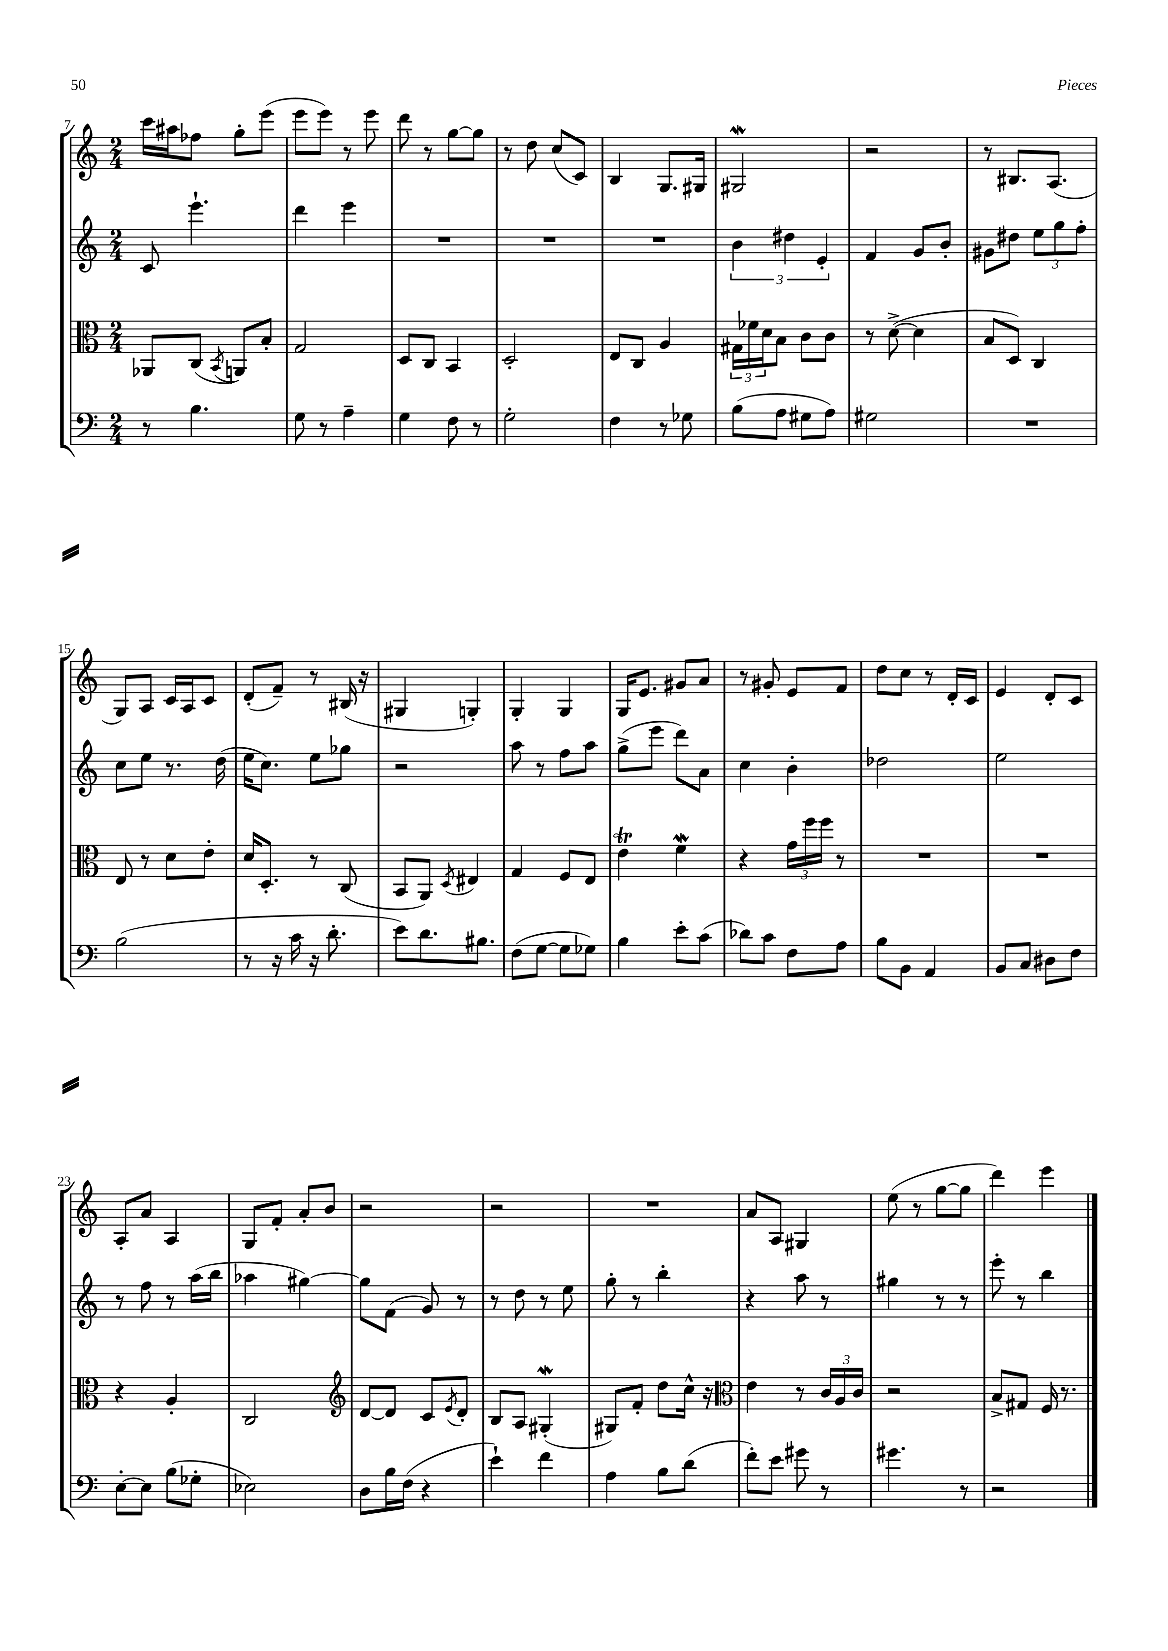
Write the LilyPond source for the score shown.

<<
\new StaffGroup <<
\new Staff = "s0" {
    \clef treble \key c \major \numericTimeSignature \time 2/4
    c'''16 ais''16 fes''8 g''8-. e'''8( |
    e'''8 e'''8) r8 e'''8 |
    d'''8 r8 g''8~ g''8 |
    r8 d''8 c''8( c'8) |
    b4 g8. gis16 |
    gis2\mordent |
    r2 |
    r8 bis8. a8.( |
    g8) a8 c'16 a16 c'8 |
    d'8-.( f'8--) r8 bis16( r16 |
    gis4 g4-.) |
    g4-. g4 |
    g16 e'8. gis'8 a'8 |
    r8 gis'8-. e'8 f'8 |
    d''8 c''8 r8 d'16-. c'16 |
    e'4 d'8-. c'8 |
    a8-. a'8 a4 |
    g8 f'8-. a'8-. b'8 |
    r2 |
    r2 |
    R2 |
    a'8 a8 gis4 |
    e''8( r8 g''8~ g''8 |
    d'''4) e'''4 \bar "|." |
}
\new Staff = "s1" {
    \clef treble \key c \major \numericTimeSignature \time 2/4
    c'8 e'''4.-! |
    d'''4 e'''4 |
    R2 |
    R2 |
    R2 |
    \tuplet 3/2 { b'4 dis''4 e'4-. } |
    f'4 g'8 b'8-. |
    gis'8 dis''8 \tuplet 3/2 { e''8 g''8 f''8-. } |
    c''8 e''8 r8. d''16( |
    e''16 c''8.) e''8 ges''8 |
    r2 |
    a''8 r8 f''8 a''8 |
    g''8->( e'''8 d'''8) a'8 |
    c''4 b'4-. |
    des''2 |
    e''2 |
    r8 f''8 r8 a''16( b''16 |
    aes''4 gis''4~) |
    gis''8 f'8( g'8) r8 |
    r8 d''8 r8 e''8 |
    g''8-. r8 b''4-. |
    r4 a''8 r8 |
    gis''4 r8 r8 |
    e'''8-. r8 b''4 \bar "|." |
}
\new Staff = "s2" {
    \clef alto \key c \major \numericTimeSignature \time 2/4
    aes,8 c8( \acciaccatura { b,8 } a,8) b8-. |
    g2 |
    d8 c8 b,4 |
    d2-. |
    e8 c8 a4 |
    \tuplet 3/2 { gis16 fes'16 d'16 } b8 c'8 c'8 |
    r8 d'8~->( d'4 |
    b8 d8) c4 |
    e8 r8 d'8 e'8-. |
    d'16 d8.-. r8 c8( |
    b,8 a,8) \acciaccatura { d8 } eis4 |
    g4 f8 e8 |
    e'4\trill f'4\mordent |
    r4 \tuplet 3/2 { g'16 f''16 f''16 } r8 |
    R2 |
    R2 |
    r4 a4-. |
    c2 |
    \clef treble d'8~ d'8 c'8 \acciaccatura { e'8 } d'8-. |
    b8 a8 gis4-.\mordent( |
    gis8) f'8-. d''8 c''16-^ r16 |
    \clef alto e'4 r8 \tuplet 3/2 { c'16 a16 c'16 } |
    r2 |
    b8-> gis8 f16 r8. \bar "|." |
}
\new Staff = "s3" {
    \clef bass \key c \major \numericTimeSignature \time 2/4
    r8 b4. |
    g8 r8 a4-- |
    g4 f8 r8 |
    g2-. |
    f4 r8 ges8 |
    b8( a8 gis8 a8) |
    gis2 |
    R2 |
    b2( |
    r8 r16 c'16 r16 d'8.-. |
    e'8) d'8. bis8. |
    f8( g8~ g8 ges8) |
    b4 e'8-. c'8( |
    des'8) c'8 f8 a8 |
    b8 b,8 a,4 |
    b,8 c8 dis8 f8 |
    e8~-. e8 b8( ges8-. |
    ees2) |
    d8 b16 f16( r4 |
    e'4-!) f'4 |
    a4 b8 d'8( |
    f'8-.) e'8 gis'8 r8 |
    gis'4. r8 |
    r2 \bar "|." |
}
>>
>>
\layout { \context { \Score currentBarNumber = #7 } }
